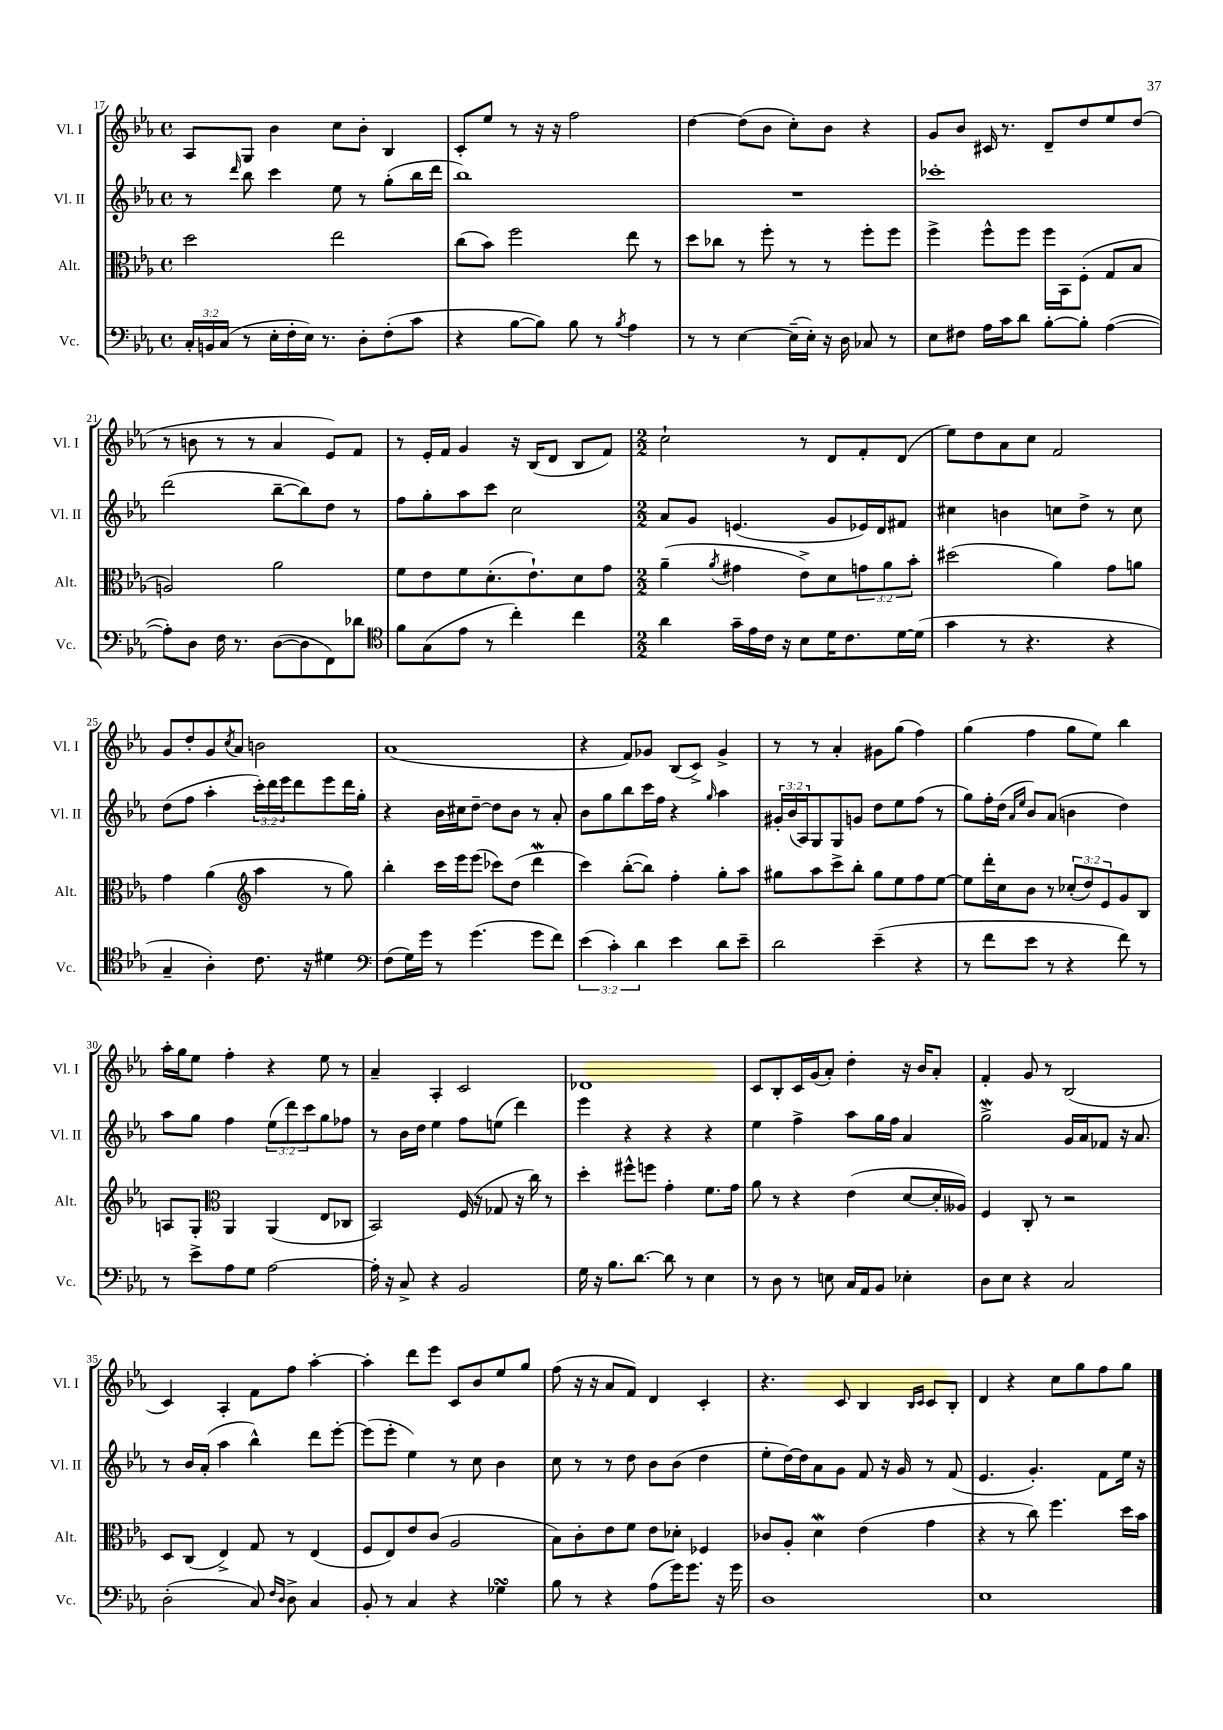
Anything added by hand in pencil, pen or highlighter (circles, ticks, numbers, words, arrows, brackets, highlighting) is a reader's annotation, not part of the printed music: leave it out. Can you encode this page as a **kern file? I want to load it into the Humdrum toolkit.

**kern	**kern	**kern	**kern
*staff4	*staff3	*staff2	*staff1
*clefF4	*clefC3	*clefG2	*clefG2
*k[b-e-a-]	*k[b-e-a-]	*k[b-e-a-]	*k[b-e-a-]
*M4/4	*M4/4	*M4/4	*M4/4
*met(c)	*met(c)	*met(c)	*met(c)
24C'	2dd	8r	8A-
24BB	.	.	.
(24C	.	.	.
.	.	16qqddd	.
8r	.	8bb-	8G
16E-'	.	4ccc	4b-
16F'	.	.	.
16E-)	.	.	.
8.r	.	.	.
.	2ee-	8ee-	8cc
8D'	.	8r	8b-'
(8F'	.	(8gg'	4B-
8c	.	16bb-	.
.	.	16ddd	.
=	=	=	=
4r	(8cc	1bb-)	8c'
.	8b-)	.	8ee-
[8B-	2ff	.	8r
8B-])	.	.	16r
.	.	.	16r
8B-	.	.	2ff
8r	.	.	.
8qB-	.	.	.
4A-	8ee-	.	.
.	8r	.	.
=	=	=	=
8r	8dd	1r	[4dd
8r	8cc-	.	.
[4E-	8r	.	(8dd]
.	8ff'	.	8b-
(16E-~]	8r	.	8cc')
16E-')	.	.	.
16r	8r	.	8b-
16D	.	.	.
8C-	8ff'	.	4r
8r	8ff	.	.
=	=	=	=
8E-	4ff^	1ccc-'	8g
8F#	.	.	8b-
16A-	8ff^^	.	16c#
16c	.	.	8.r
8d	8ff	.	.
[8B-'	16ff	.	8d~
.	16BB-	.	.
8B-']	(8F'	.	8dd
([4A-	8G	.	8ee-
.	8B-	.	(8dd
=	=	=	=
8A-'])	2A)	(2ddd	8r
8D	.	.	8b
16F	.	.	8r
8.r	.	.	.
.	.	.	8r
([8D	2a-	[8bb-~	4a-
8D]	.	8bb-])	.
8FF)	.	8dd	8e-)
8d-	.	8r	8f
=	=	=	=
*clefC4	*	*	*
8f	8f	8ff	8r
(8G	8e-	8gg'	16e-'
.	.	.	16f
8e-	8f	8aa-	4g
8r	(8.d'	8ccc	.
4cc')	.	2cc	16r
.	8.e-`)	.	(16B-
.	.	.	8d
4cc	8d	.	8B-
.	8g	.	8f)
=	=	=	=
*M2/2	*M2/2	*M2/2	*M2/2
4a-	(4a-~	8a-	2cc`
.	.	8g	.
.	8qa-	.	.
16g~	4g#	(4.e	.
16e-	.	.	.
16c	.	.	.
16r	.	.	.
8B-	8e-^)	.	8r
16d	8d	8g	8d
8.c	.	.	.
.	12g	16e-)	8f'
.	.	16d	.
.	12a-	.	.
[16d	.	8f#	(8d
.	12b-'	.	.
(16d]	.	.	.
=	=	=	=
4g	(2dd#	4cc#	8ee-)
.	.	.	8dd
8r	.	4b	8a-
4.r	.	.	8cc
.	4a-)	8cc	2f
.	.	8dd^	.
4r	8g	8r	.
.	8a	8cc	.
=	=	=	=
4G~	4g	(8dd	8g
.	.	8ff	8dd'
4A-')	(4a-	4aa-'	8g
.	.	.	8qcc
.	.	.	8a-
*	*clefG2	*	*
8.c	4aa-	24ccc')	2b
.	.	24ddd	.
.	.	24eee-	.
.	.	8ddd	.
16r	.	.	.
4d#	8r	8eee-	.
.	8gg)	16ddd	.
.	.	16gg'	.
=	=	=	=
*clefF4	*	*	*
(8F	4bb-'	4r	(1a-
16G)	.	.	.
16g	.	.	.
8r	16ccc	16b-	.
.	16eee-	16cc#	.
(4.g	(8eee-	[8dd~	.
.	8ccc-)	8dd]	.
.	(8dd	8b-	.
8g	4ddd	8r	.
8f)	.	8a-'	.
=	=	=	=
(6e-	4ccc)	8b-	4r
.	.	8gg	.
6c')	.	.	.
.	([8bb-'	8bb-	8f)
6d	.	.	.
.	8bb-])	16ccc	8g-
.	.	16ff	.
4e-	4ff'	4r	(8B-
.	.	.	8c^)
.	.	16qqgg	.
8d	8gg'	4aa-	4g-^
8e-~	8aa-	.	.
=	=	=	=
2d	8gg#	24g#'	8r
.	.	(24b-	.
.	.	24A-)	.
.	8aa-	8G	8r
.	8ccc^	8G	4a-'
.	8bb-'	8g	.
(4e-~	8gg#	8dd	8g#
.	8ee-	8ee-	(8gg
4r	8ff	(8ff	4ff)
.	[8ee-	8r	.
=	=	=	=
8r	8ee-]	8gg)	(4gg
8f	16ddd'	16ff'	.
.	16cc	(16dd	.
.	.	16qqa-	.
.	.	16qqee-	.
8e-	8b-	8b-)	4ff
8r	8r	(8a-	.
4r	(12cc-'	4b	8gg
.	12dd)	.	.
.	.	.	8ee-)
.	12e-	.	.
8f)	8g	4dd)	4bb-
8r	8B-	.	.
=	=	=	=
8r	8A	8aa-	16aa-'
.	.	.	16gg
8e-^	8G'	8gg	8ee-
*	*clefC3	*	*
8A-	4AA-	4ff	4ff'
8G	.	.	.
[2A-	(4AA-	(12ee-	4r
.	.	12ddd)	.
.	.	12ccc	.
.	8E-	8gg	8ee-
.	8C-	8ff-	8r
=	=	=	=
16A-']	2BB-)	8r	4a-~
16r	.	.	.
8C^	.	16b-	.
.	.	16dd	.
4r	.	4ee-	4A-'
2BB-	(16F	8ff	2c
.	16r	.	.
.	8G-	(8ee	.
.	16r	4ddd)	.
.	16cc)	.	.
.	8r	.	.
=	=	=	=
16G	4dd'	4eee-	1d-
16r	.	.	.
8.B-	.	.	.
.	8ff#^^	4r	.
[8.d	.	.	.
.	8ff	.	.
8d]	4g'	4r	.
8r	.	.	.
4E-	8.f	4r	.
.	16g	.	.
=	=	=	=
8r	8a-	4ee-	8c
8D	8r	.	8B-'
8r	4r	4ff^	16c
.	.	.	(16g
8E	.	.	8a-')
16C	(4e-	8aa-	4dd'
16AA-	.	.	.
8BB-	.	16gg	.
.	.	16ff	.
4E-'	[8d	4a-	16r
.	.	.	16b-
.	16d']	.	8a-'
.	16A--)	.	.
=	=	=	=
8D	4F	2gg^	4f'
8E-	.	.	.
4r	8C'	.	8g
.	8r	.	8r
2C	2r	16g	(2B-
.	.	16a-	.
.	.	8f-	.
.	.	16r	.
.	.	8.a-	.
=	=	=	=
(2D'	8D	8r	4c)
.	(8C	16b-	.
.	.	(16a-'	.
.	4E-^)	4aa-	4A-'
8C)	8G	4bb-^^)	8f
16qqF	.	.	.
16qqD	.	.	.
8D^	8r	.	8ff
4C	(4E-	8ddd	[4aa-'
.	.	[8eee-'	.
=	=	=	=
8BB-'	8F	(8eee-]	4aa-']
8r	8E-)	8eee-'	.
4C	8e-	4ee-)	8ddd
.	(8c	.	8eee-
4r	2A-	8r	8c
.	.	8cc	8b-
4G-	.	4b-	8ee-
.	.	.	8gg
=	=	=	=
8B-	8B-)	8cc	(8ff
8r	8c'	8r	16r
.	.	.	16r
4r	8e-	8r	8a-
.	8f	8dd	8f)
(8A-	8e-	8b-	4d
16g)	8d-'	(8b-	.
8.g	.	.	.
.	4F-	4dd	4c'
16r	.	.	.
16g	.	.	.
=	=	=	=
1D	8c-	8ee-'	4.r
.	8A-'	[16dd)	.
.	.	16dd]	.
.	4d	8a-	.
.	.	8g	8c
.	(4e-	8f	4B-
.	.	16r	.
.	.	16g	.
.	.	.	16qqB-
.	.	.	16qqc
.	4g	8r	8c
.	.	(8f	8B-'
=	=	=	=
1E-	4r	4.e-	4d
.	8r	.	4r
.	8cc)	4.g')	.
.	4.ff	.	8cc
.	.	.	8gg
.	.	8f	8ff
.	16dd	16ee-	8gg
.	16b-	16r	.
==	==	==	==
*-	*-	*-	*-
